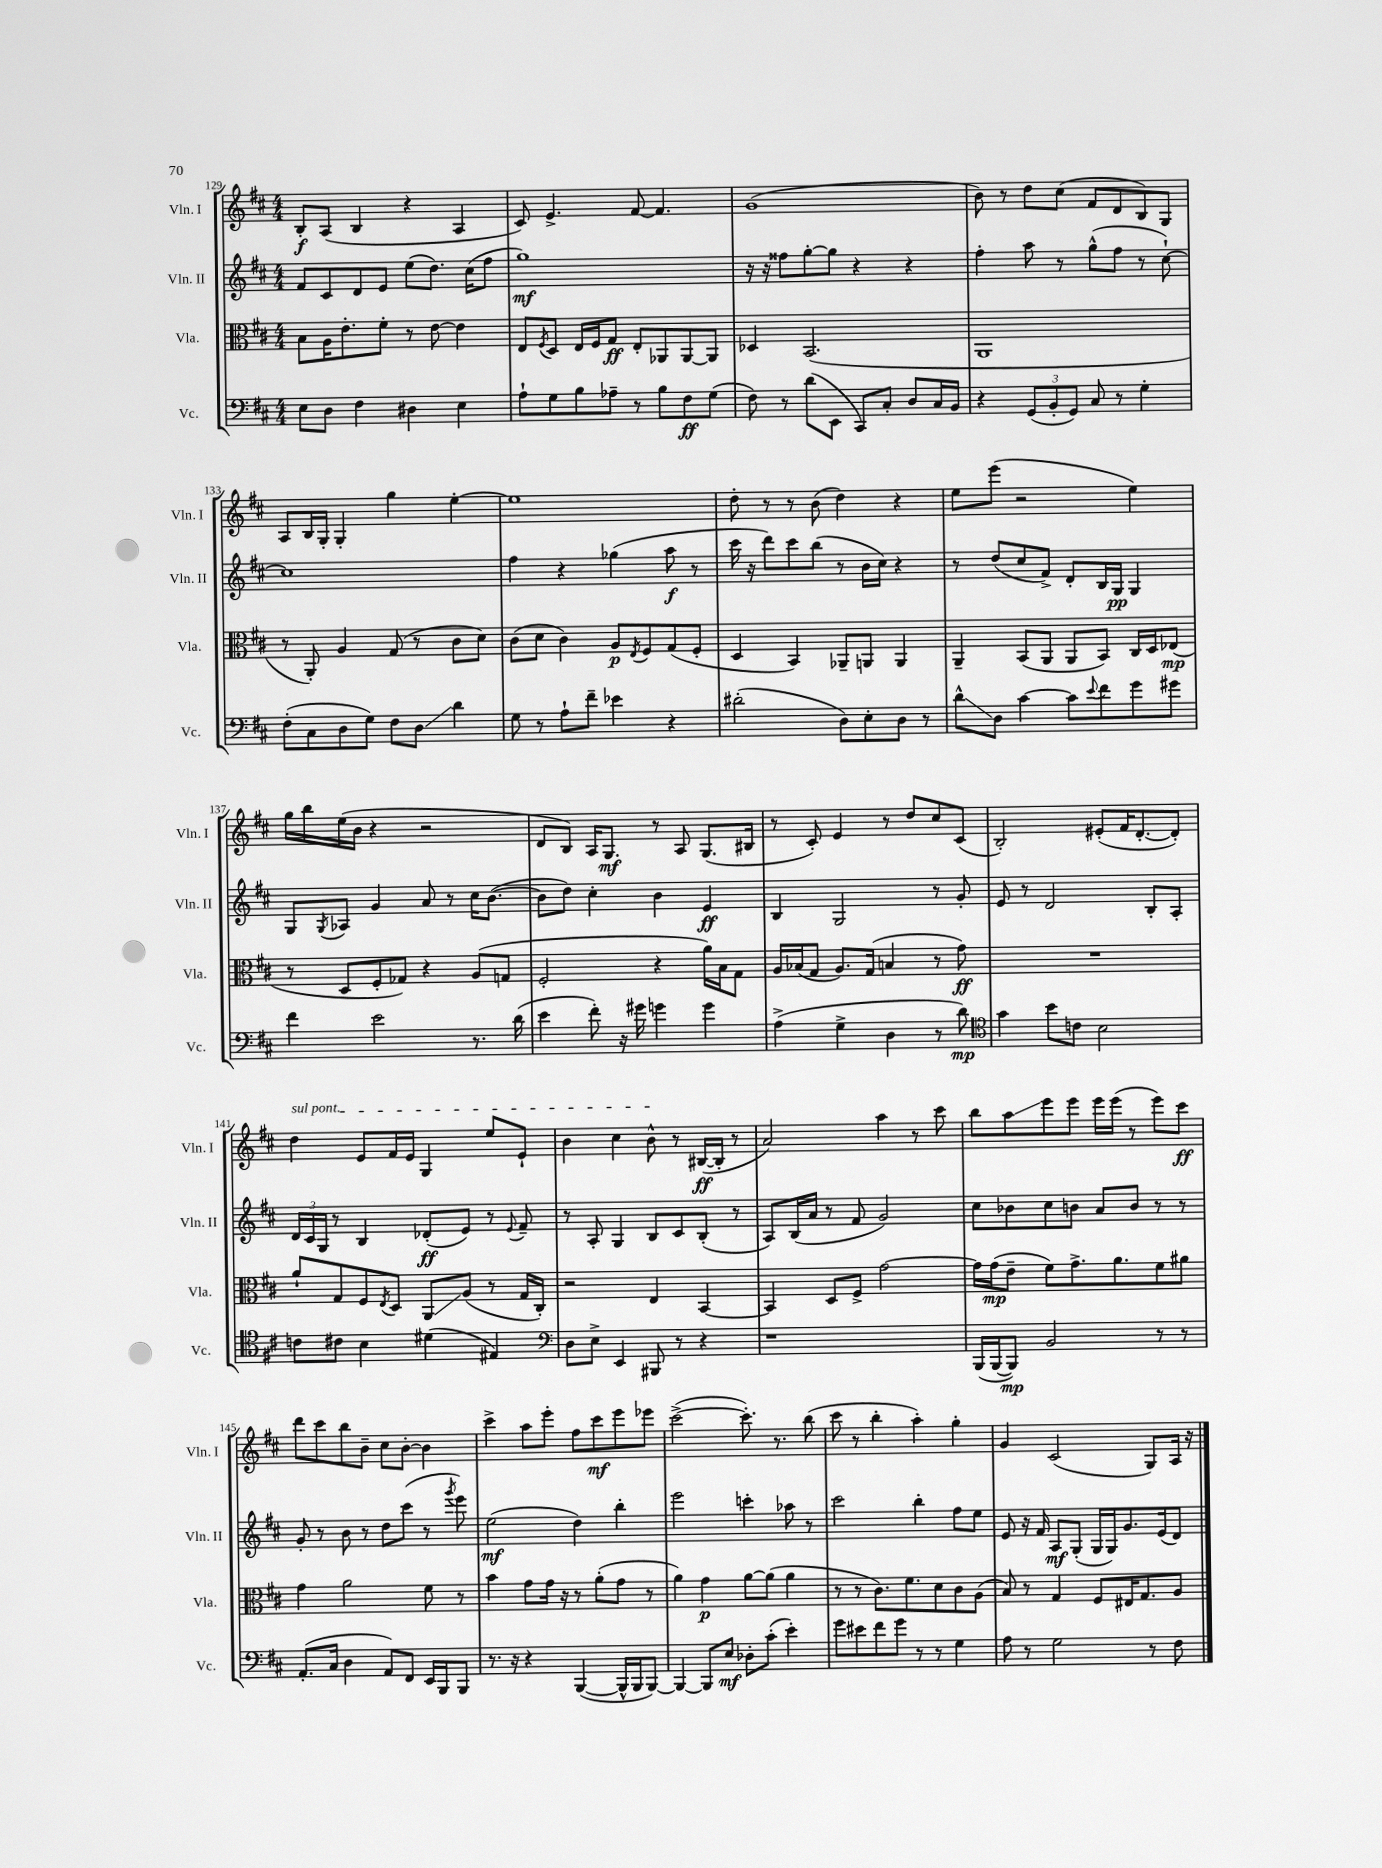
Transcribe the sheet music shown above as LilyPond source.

<<
\new StaffGroup <<
\new Staff = "s0" \with { instrumentName = "Vln. I" shortInstrumentName = "Vln. I" } {
    \clef treble \key d \major \numericTimeSignature \time 4/4
    b8-.\f a8( b4 r4 a4 |
    cis'8) e'4.-> fis'8~ fis'4. |
    g'1( |
    b'8) r8 d''8 cis''8( fis'8 d'8 b8) g8 |
    a8 b16 g16-. g4-. g''4 e''4~-. |
    e''1 |
    d''8-. r8 r8 b'8( d''4) r4 |
    e''8 e'''8( r2 e''4) |
    g''16 b''16 e''16( b'16 r4 r2 |
    d'8 b8) a16 g8.\mf r8 a8 g8.( bis16 |
    r8 cis'8-.) e'4 r8 d''8 cis''8 cis'8( |
    b2-.) eis'8-.( fis'16 d'8.~-. d'8-.) |
    \once \override TextSpanner.bound-details.left.text = \markup { \italic "sul pont." } d''4\startTextSpan e'8 fis'16 e'16 g4 e''8 e'8-! |
    b'4 cis''4 b'8-^\stopTextSpan r8 bis16~\ff( bis16-. r8 |
    a'2) a''4 r8 cis'''8 |
    b''8 a''8\glissando e'''8 e'''8 e'''16 e'''16( r8 e'''8) cis'''8\ff |
    d'''8 cis'''8 b''8 b'8-- cis''8 b'8~-. b'4 |
    cis'''4-> a''8 e'''8-. fis''8 cis'''8\mf e'''8 ees'''8 |
    cis'''2~->( cis'''8.-.) r8. b''8( |
    cis'''8 r8 b''4-. a''4-.) g''4-. |
    g'4 cis'2( g8) a16 r16 \bar "|." |
}
\new Staff = "s1" \with { instrumentName = "Vln. II" shortInstrumentName = "Vln. II" } {
    \clef treble \key d \major \numericTimeSignature \time 4/4
    fis'8 cis'8 d'8 e'8 e''8( d''8.) cis''16( fis''8 |
    g''1\mf) |
    r16 r16 fisis''8 g''8~-. g''8 r4 r4 |
    fis''4-. a''8 r8 g''8-^( fis''8 r8 cis''8~-!) |
    cis''1 |
    fis''4 r4 ges''4( a''8\f r8 |
    cis'''16 r16 d'''8) cis'''8 b''8( r8 b'16 cis''16) r4 |
    r8 d''8( cis''8 fis'8->) d'8-. b16 g16\pp g4 |
    g8 \acciaccatura { g8 } aes8 g'4 a'8 r8 cis''16 b'8.~( |
    b'8 d''8) cis''4-. b'4 e'4\ff |
    b4 g2 r8 g'8-. |
    e'8 r8 d'2 b8-. a8-. |
    \tuplet 3/2 { d'16 cis'16 g16 } r8 b4 des'8-.\ff( e'8) r8 \appoggiatura { e'8 } fis'8-- |
    r8 a8-. g4 b8 cis'8 b8-.( r8 |
    a8) b16( a'16 r8 fis'8 g'2) |
    cis''8 bes'8 cis''8 b'8 a'8 b'8 r8 r8 |
    g'8-. r8 b'8 r8 d''8 cis'''8( r8 \acciaccatura { g'''8 } e'''8) |
    e''2\mf( d''4) b''4-. |
    e'''2 c'''4-. aes''8 r8 |
    cis'''2 b''4-. fis''8 e''8 |
    e'8 r16 fis'16 a8\mf g8-.( g16 g16) g'8. e'16( d'8) \bar "|." |
}
\new Staff = "s2" \with { instrumentName = "Vla." shortInstrumentName = "Vla." } {
    \clef alto \key d \major \numericTimeSignature \time 4/4
    b8 a16 e'8.-. fis'8-. r8 e'8~ e'4 |
    e8 \acciaccatura { fis8 } d8 e16 fis16 g8\ff e8-. aes,8 aes,8~ aes,8 |
    des4 b,2.( |
    a,1 |
    r8 a,8-.) a4 g8( r8 cis'8 d'8) |
    cis'8( d'8 cis'4) a8\p \acciaccatura { e8 } fis8 g8( fis8-. |
    d4 b,4) aes,8-- a,8 a,4 |
    a,4-- b,8( a,8 a,8 b,8) cis16 d16 ees8\mp( |
    r8 d8 fis8-. ges8) r4 a8( g8 |
    fis2-. r4 a'16) b16 g8 |
    a16 bes16( g8 a8.) g16( b4 r8 g'8\ff) |
    R1 |
    a'8-! g8 fis8 \acciaccatura { e8 } d8 a,8\glissando a8( r8 g16 cis16-.) |
    r2 e4 b,4~ |
    b,4 d8 fis8-> g'2~ |
    g'16 g'16\mp( e'8-- fis'8) g'8.-> a'8. fis'8 ais'8 |
    g'4 a'2 fis'8 r8 |
    b'4 g'8 g'16 r16 r8 a'8-.( g'8 r8 |
    a'4) g'4\p a'8~ a'8( a'4 |
    r8 r8 cis'8.) fis'8. d'8 cis'8 a8( |
    b8) r8 g4 fis8 eis16 g8. a8 \bar "|." |
}
\new Staff = "s3" \with { instrumentName = "Vc." shortInstrumentName = "Vc." } {
    \clef bass \key d \major \numericTimeSignature \time 4/4
    e8 d8 fis4 dis4 e4 |
    a8-! g8 b8 aes8-- r8 b8 fis8\ff g8( |
    fis8) r8 d'8( e,8 cis,8) cis8-. d8 cis16 b,16 |
    r4 \tuplet 3/2 { g,8( b,8-. g,8) } cis8 r8 g4-. |
    fis8-.( cis8 d8 g8) fis8 d8\glissando d'4 |
    g8 r8 a8-! fis'8-- ees'4 r4 |
    dis'2-.( d8) e8-. d8 r8 |
    d'8-^\glissando d8 cis'4~ cis'8 \appoggiatura { e'8 } fis'8 g'8 gis'8 |
    fis'4 e'2 r8. d'16( |
    e'4 fis'8-.) r16 gis'16 g'4 g'4 |
    a4->( g4-> d4 r8 d'8\mp) |
    \clef tenor g'4 b'8 c'8 b2 |
    c'8 cis'8 b4 dis'4( eis4) |
    \clef bass d8 e8-> e,4 bis,,8 r8 r4 |
    r1 |
    b,,16( b,,16~ b,,8\mp) b,2 r8 r8 |
    a,8.-.( cis16 d4 a,8) fis,8 e,16 b,,16 b,,8 |
    r8. r16 r4 b,,4~( b,,16-^ b,,16 b,,8~) |
    b,,4~ b,,8 e8\mf des8-. cis'8-.( e'4-.) |
    g'8 eis'8 fis'8 g'8 r8 r8 g4 |
    a8 r8 g2 r8 fis8 \bar "|." |
}
>>
>>
\layout { \context { \Score currentBarNumber = #129 } }
